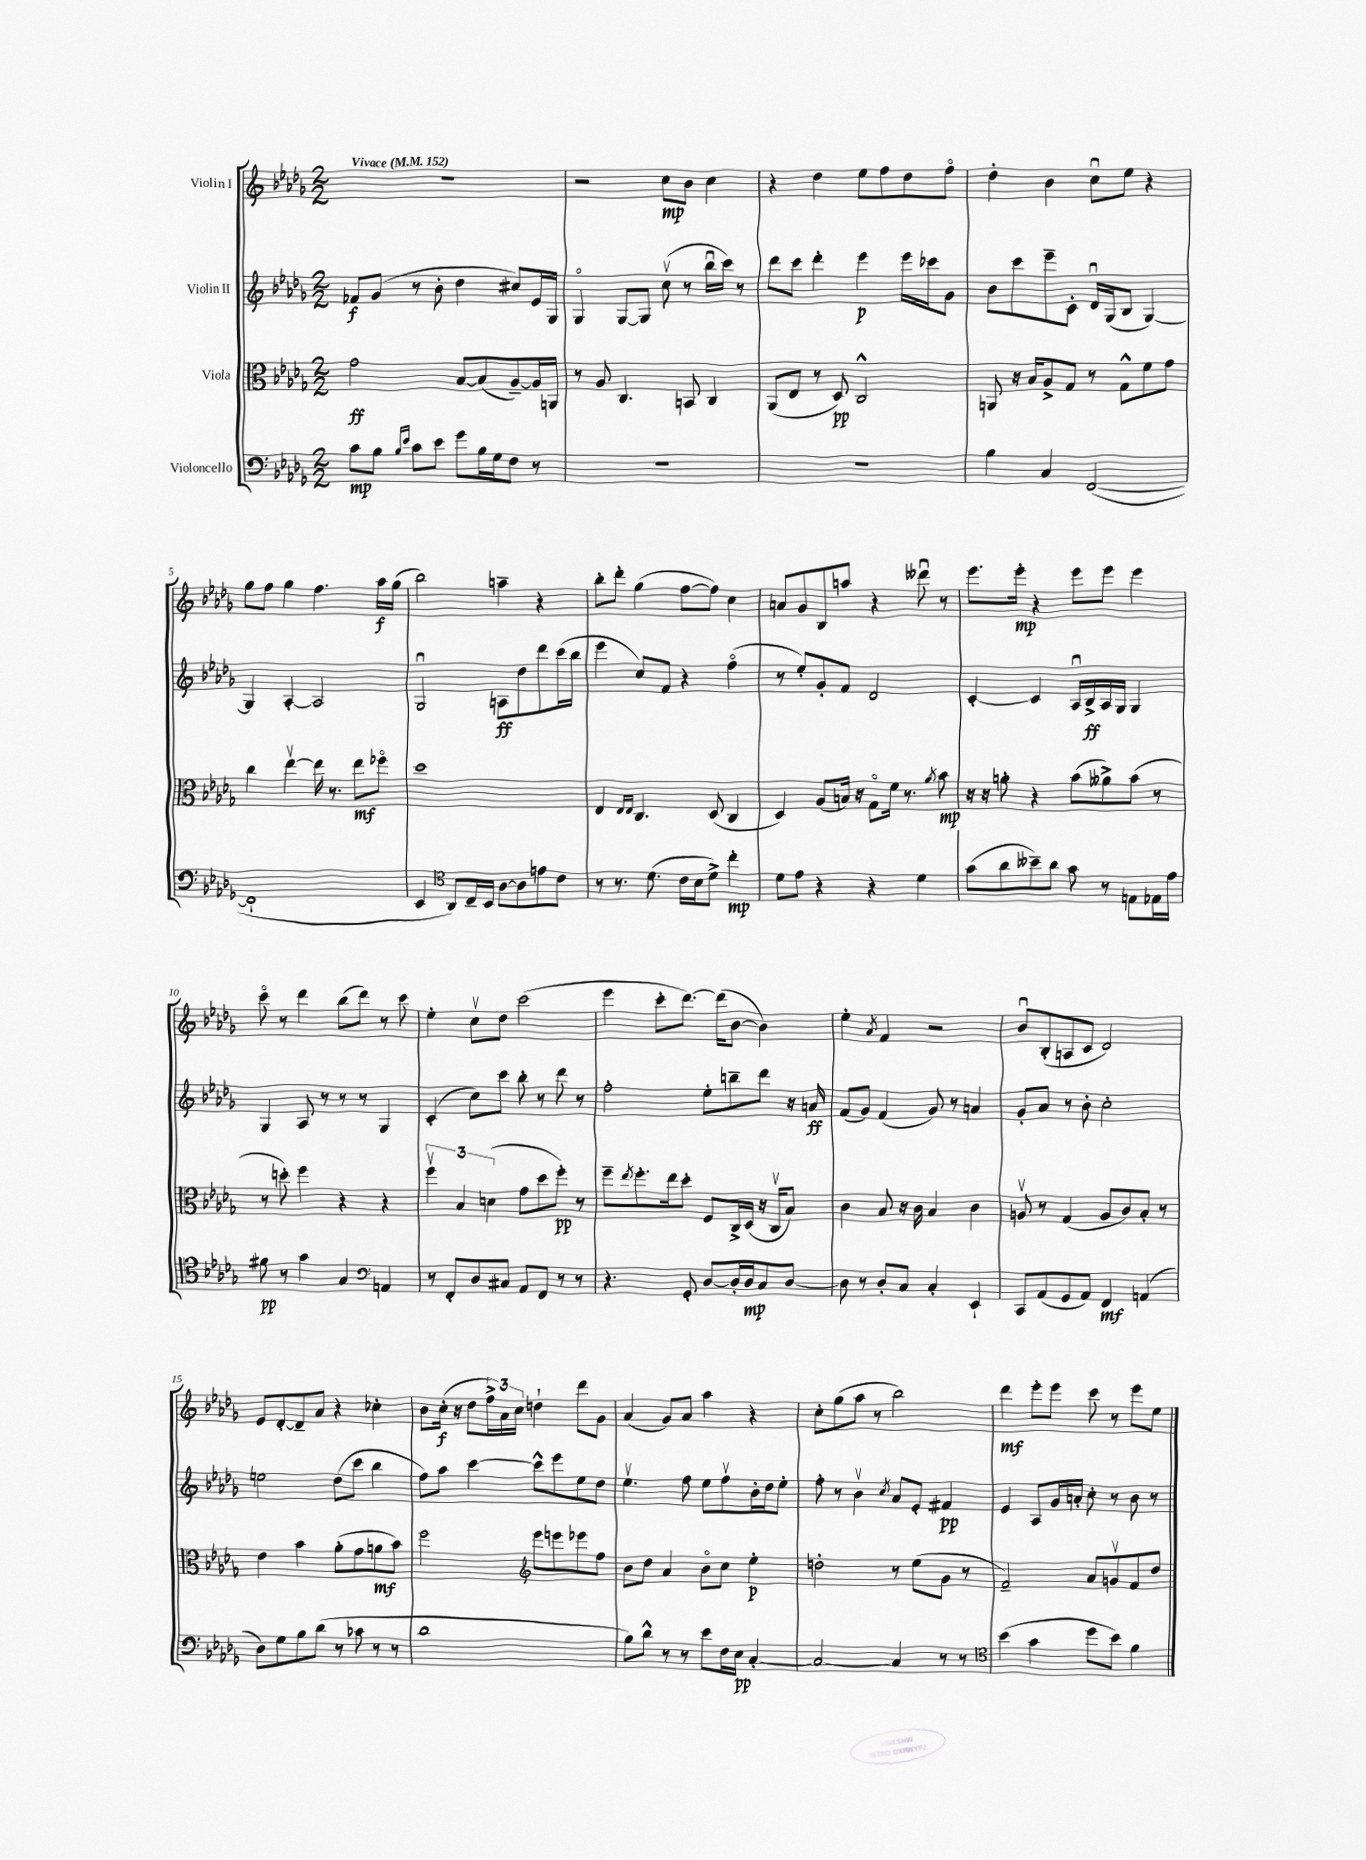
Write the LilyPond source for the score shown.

<<
\new StaffGroup <<
\new Staff = "s0" \with { instrumentName = "Violin I" } {
    \clef treble \key des \major \numericTimeSignature \time 2/2 \tempo "Vivace" 4 = 152
    R1 |
    r2 c''8\mp bes'8 c''4 |
    r4 des''4 ees''8 f''8 des''8 f''8\flageolet |
    des''4-. bes'4 c''8\downbow ees''8 r4 |
    ges''8 f''8 ges''4 f''4. aes''16\f ges''16( |
    bes''2) a''4-- r4 |
    bes''8-. des'''8-. ges''4( f''8~ f''8) c''4 |
    a'8 ges'8 bes8 a''8 r4 deses'''8\downbow r8 |
    ees'''8. ees'''16-.\mp r4 ees'''8 ees'''8 ees'''4 |
    c'''8\flageolet r8 des'''4 bes''8( des'''8) r8 c'''8 |
    ees''4-. c''8\upbow des''8 c'''2( |
    ees'''4 c'''8-. des'''8.~) des'''16( bes'8~ bes'4) |
    ees''4-. \acciaccatura { aes'8 } f'4 r2 |
    bes'8\downbow bes8-.( a8 c'8 des'2) |
    ees'8 des'8~-. des'8-- aes'8 r4 ces''4-. |
    bes'8 c''16-.\f( r16 des''8 \tuplet 3/2 { f''16->) aes'16 c''16 } d''4-! des'''8 ges'8 |
    aes'4( ges'8) aes'8 aes''4 r4 |
    c''8-. ges''8( aes''8 r8 bes''2) |
    des'''4\mf ees'''8-. ees'''8 c'''8 r8 ees'''8 ees''8 \bar "|." |
}
\new Staff = "s1" \with { instrumentName = "Violin II" } {
    \clef treble \key des \major \numericTimeSignature \time 2/2
    fes'8\f ges'8( r8 bes'8-. des''4 cis''8) ees'16 ges16 |
    ges4\flageolet ges8~ ges8 c''8\upbow( r8 bes''16\downbow c'''16) r8 |
    des'''8 c'''8 des'''4-. ees'''4\p ees'''16 ces'''16 ges'8 |
    bes'8 c'''8 ees'''8-- c'8-. des'16\downbow ges16( bes8 ges4~) |
    ges4 aes4~-. aes2 |
    ges2\downbow a8\ff des''8 des'''8 c'''16( bes''16 |
    ees'''4 c''8) f'8 r4 f''4\flageolet( |
    r8 ees''8-.) ges'8-. f'8 des'2 |
    c'4~-. c'4 aes16\downbow bes16->\ff aes16 ges16 ges4 |
    ges4 aes8 r8 r8 r8 ges4 |
    c'4-.( c''8) c'''8 bes''8-. r8 des'''8 r8 |
    f''2-. ees''8-. b''8-- des'''8 r16 a'16\ff |
    f'8( ges'8) f'4( ges'8) r8 a'4 |
    ges'8-. aes'8 r8 bes'8-. c''2-. |
    e''2 des''8( c'''8 bes''4 |
    f''8) aes''8 c'''4~ c'''8-^ ees'''8 ees''8 des''8 |
    ees''4.\upbow f''8 ees''8 f''8\upbow bes'16-. des''16 ees''8-. |
    f''8-. r8 bes'4\upbow \acciaccatura { c''8 } aes'8 ees'8-. fis'4\pp |
    ees'4 aes8 ges'16 a'16-. c''8-. r8 bes'8 r8 \bar "|." |
}
\new Staff = "s2" \with { instrumentName = "Viola" } {
    \clef alto \key des \major \numericTimeSignature \time 2/2
    ges'2\ff bes8~ bes8( aes8~--) aes16 a,16 |
    r8 aes8 c4. b,8 c4 |
    aes,8( ees8 r8 des8\pp) c2-^ |
    a,8 r16 bes16 aes8-> ges8 r8 ges8-^ f'8 ges'8 |
    c''4 ees''4~\upbow ees''16 r8. ees''8\mf fes''8\flageolet |
    des''1 |
    ees4 \grace { ees16 ees16 } c4. des8( c4 |
    des4) aes8( b16) r16 ges8\flageolet f'16 r8. \acciaccatura { aes'8 } bes'8\mp |
    r16 r16 a'8-. r4 bes'8( aeses'8->) bes'8( r8 |
    r8 d''8-.) f''4 r4 r4 |
    \tuplet 3/2 { f''4\upbow bes4 d'4( } ges'8 des''8 f''8-.\pp) r8 |
    f''8-- \acciaccatura { ees''8 } f''8.-. ees''16 des''8-. f8 c16-> des16( r16 c16\upbow bes8) |
    c'4 bes8 r16 c'16 bes4 c'4 |
    a8\upbow r8 ges4( a8 c'8) bes8-. r8 |
    ees'4 bes'4 aes'8-.( ges'8 a'8\mf bes'8) |
    f''2 \clef treble ees'''8 e'''8 ees'''8 f''8 |
    bes'8 des''8 aes'4 bes'8\flageolet c''8 ees''4-.\p |
    d''2-. r8 ees''8( ges'8 r8 |
    f'2--) aes'8 g'8\upbow f'8 des''8 \bar "|." |
}
\new Staff = "s3" \with { instrumentName = "Violoncello" } {
    \clef bass \key des \major \numericTimeSignature \time 2/2
    c'8\mp bes8 \grace { bes16 ees'16 } c'8 ees'8 ges'8 bes16 ges16 f8 r8 |
    R1 |
    R1 |
    bes4 c4 f,2~( |
    f,1-! |
    ees,4 \clef tenor aes,8) c16-- bes,16 aes8~ aes8 e'8 c'8 |
    r8 r8. des'8.( c'16 bes16 des'8->) c''4-.\mp |
    des'8 ees'8 r4 r4 des'4 |
    ges'8( aes'8 beses'8--) aes'8 ges'8 r8 e8 ees16 ees'16 |
    fis'8\pp r8 ges'4 ges4 \clef bass a,4 |
    r8 f,8-. des8 cis8 aes,8 f,8 r8 r8 |
    r4. ges,8-. des8~ des16-. des16\mp c8 des8~ |
    des8 r8 des8-. c8 c4-. ees,4-! |
    c,8 aes,8( ges,8 aes,8) f,4\mf a,4( |
    des8) ges8 bes8 des'8( r8 ces'8 r8 r8 |
    des'1 |
    bes8) des'8-^ r8 r8 ees'8 f16 ees16\pp c4~-. |
    c2~ c4 r8 r8 |
    \clef tenor bes'4( ges'4 des''8 bes'8) f'4 \bar "|." |
}
>>
>>
